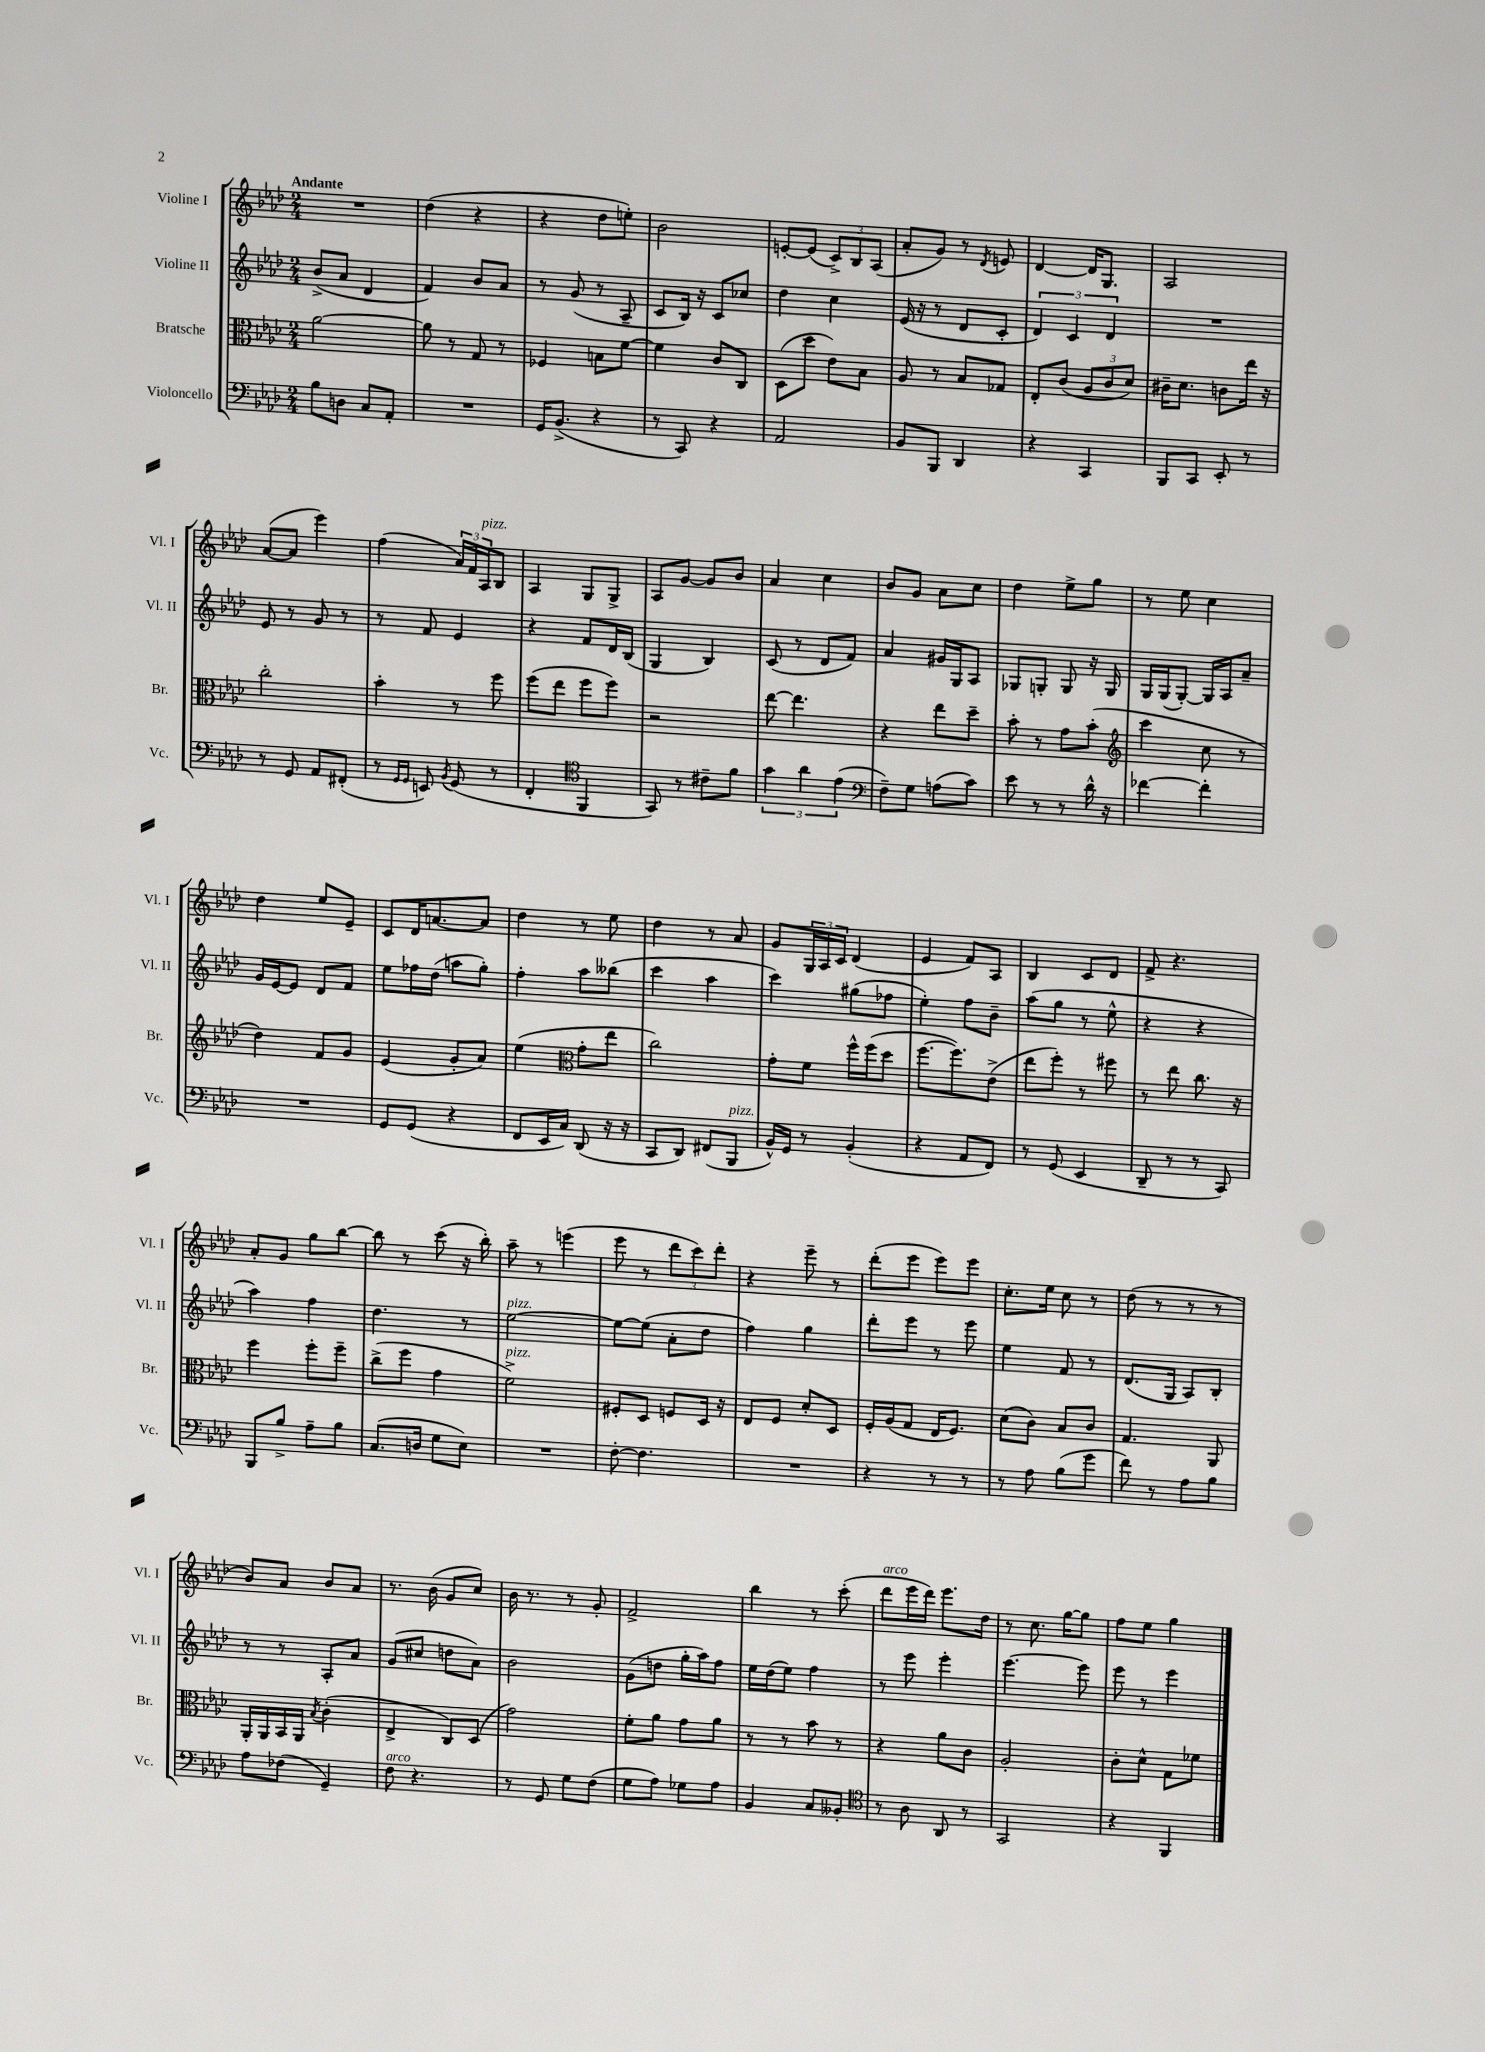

**kern	**kern	**kern	**kern
*staff4	*staff3	*staff2	*staff1
*clefF4	*clefC3	*clefG2	*clefG2
*k[b-e-a-d-]	*k[b-e-a-d-]	*k[b-e-a-d-]	*k[b-e-a-d-]
*M2/4	*M2/4	*M2/4	*M2/4
8B-	[2a-	(8b-^	2r
8D	.	8a-	.
8C	.	4d-	.
8AA-'	.	.	.
=	=	=	=
2r	8a-]	4f)	(4dd-
.	8r	.	.
.	8G	8b-	4r
.	8r	8a-	.
=	=	=	=
16GG	4F-	8r	4r
(8.BB-^	.	.	.
.	.	(8g	.
4r	8B	8r	8dd-
.	[8f	8A-~	8ee')
=	=	=	=
8r	4f]	8c	2b-
8CC)	.	16B-)	.
.	.	16r	.
4r	8c	8c	.
.	8C	8cc-	.
=	=	=	=
2AA-	(8D-	4dd-	[8e'
.	8dd-	.	(8e]
.	8e-)	4cc	12c^)
.	.	.	12B-
.	8B-	.	.
.	.	.	(12A-
=	=	=	=
8BB-	8A-	(16e-	8a-'
.	.	16r	.
8BBB-	8r	8r	8g)
4DD-	8B-	8d-	8r
.	.	.	8qd-
.	8G-	8c'	8e
=	=	=	=
4r	8E-'	6d-)	[4d-
.	(8c	.	.
.	.	6c	.
4CC	12A-	.	16d-]
.	.	.	8.G
.	12c	6d-	.
.	12d-)	.	.
=	=	=	=
8BBB-	16c#~	2r	2A-
.	8.d-	.	.
8CC	.	.	.
8EE-'	8c	.	.
8r	16ee-	.	.
.	16r	.	.
=	=	=	=
8r	2cc'	8e-	([8a-
8GG	.	8r	8a-]
8AA-	.	8g	4eee-)
(8FF#'	.	8r	.
=	=	=	=
8r	4b-'	8r	(4ff
16qqGG	.	.	.
16qqGG	.	.	.
8EE)	.	8f	.
8qBB-	.	.	.
(8GG	8r	4e-	24a-)
.	.	.	24f
.	.	.	24A-
8r	8ff	.	8B-
=	=	=	=
4FF'	(8ff	4r	4A-
.	8ee-	.	.
*clefC4	*	*	*
4FF	8ff	8f	8G
.	8ff)	16d-	8G^
.	.	(16B-	.
=	=	=	=
8GG)	2r	4G	8A-
8r	.	.	[8g
8c#~	.	4B-)	8g]
8f	.	.	8b-
=	=	=	=
6g	[8ee-	(8c	4a-
.	4.ee-]	8r	.
6a-	.	.	.
.	.	8d-	4cc
(6e-	.	.	.
.	.	8f)	.
=	=	=	=
*clefF4	*	*	*
8F~)	4r	4a-	8b-
8G	.	.	8g
(8A	8ee-	16g#	8a-
.	.	16G	.
8c)	8dd-~	8A-	8cc
=	=	=	=
8e-	8b-'	8G-	4dd-
8r	8r	8G'	.
8r	8g	8G	8ee-^
16d-^^	(8b-'	16r	8gg
16r	.	16G	.
=	=	=	=
*	*clefG2	*	*
[4f-	4ccc	16G	8r
.	.	(16G	.
.	.	[8G')	8ee-
4f-']	8cc	16G]	4cc
.	.	16A-	.
.	8r	8a-~	.
=	=	=	=
2r	4dd-)	16g	4dd-
.	.	[16e-	.
.	.	8e-]	.
.	8f	8d-	8ee-
.	8g	8f	8e-~
=	=	=	=
8GG	(4e-	8ee-	8c
(8GG	.	16ff-	16d-
.	.	(16dd-	[8.a
4r	8g'	8aa	.
.	8a-)	8gg')	8a]
=	=	=	=
8FF	(4ee-	4ff'	4dd-
16EE-	.	.	.
16C)	.	.	.
*	*clefC3	*	*
(8DD-	8g'	8aa-	8r
16r	8ee-	(8bb--	8ee-
16r	.	.	.
=	=	=	=
8CC	2cc)	4ccc	4dd-
8DD-)	.	.	.
(8FF#	.	4aa-	8r
8BBB-	.	.	8a-
=	=	=	=
16BB-^^)	8g'	4ccc)	8g
16GG	.	.	.
8r	8f	.	24G
.	.	.	24A-
.	.	.	24c
(4BB-'	16ff^^	(8gg#	(4d-
.	(16ff	.	.
.	8dd-	8ff-	.
=	=	=	=
4r	[8.ff	4ee-')	4e-
.	8.ff])	.	.
8AA-	.	8ff	8f)
8FF)	(8e-^	8b-~	8A-
=	=	=	=
8r	8ee-	(8aa-	4B-
(8GG	8ff')	8gg	.
4EE-	8r	8r	8c
.	8ff#	8ee-^^	8d-
=	=	=	=
8DD-~	8r	4r	8f^
8r	8ee-	.	4.r
8r	8.cc	4r	.
8CC)	.	.	.
.	16r	.	.
=	=	=	=
8BBB-	4ff	4aa-)	8a-'
8B-^	.	.	8g
8A-~	8ff'	4ff	8gg
8B-	8ff~	.	[8bb-
=	=	=	=
(8.C	(8cc^	4.dd-	8bb-]
.	8ff	.	8r
16D	.	.	.
8G	4g	.	(8ccc
8E-)	.	8r	16r
.	.	.	16bb-')
=	=	=	=
2r	2f^)	[2ee-	8aa-~
.	.	.	8r
.	.	.	(4eee
=	=	=	=
[8F'	8F#'	8ee-_	8eee-
4.F]	8D-	(8ee-]	8r
.	8F	8a-'	12ddd-
.	.	.	12ccc)
.	16D-	8dd-	.
.	.	.	12ddd-'
.	16r	.	.
=	=	=	=
2r	8E-	4ff)	4r
.	8F	.	.
.	8d-'	4gg	8eee-~
.	8D-	.	8r
=	=	=	=
4r	16F'	8ddd-'	(8ddd-'
.	(16A-	.	.
.	8G	8eee-	8eee-
8r	16E-	8r	8eee-)
.	8.F)	.	.
8r	.	8eee-	8eee-
=	=	=	=
8r	(8d-	4ee-	8.cc'
8A-	8c)	.	.
.	.	.	16ee-
(8B-	8B-	8f	8cc
8g	8c	8r	8r
=	=	=	=
8f)	4.G	(8.d-	(8dd-
8r	.	.	8r
.	.	16G	.
8A-	.	8A-)	8r
8B-	8AA-	8B-'	8r
=	=	=	=
8A-	16AA-'	8r	8b-)
.	16AA-	.	.
(8F-	16BB-	8r	8a-
.	16AA-	.	.
.	8qB-	.	.
4GG~)	(4c'	8A-'	8b-
.	.	8a-	8a-
=	=	=	=
8F	4E-^	(8g	8.r
4.r	.	8cc#	.
.	.	.	(16b-
.	8C)	8dd	8g
.	(8D-	8a-)	8cc)
=	=	=	=
8r	2g)	2b-	16b-
.	.	.	8.r
8GG	.	.	.
8G	.	.	8r
(8F	.	.	8g'
=	=	=	=
8G	8f'	(8g	2f^
8A-)	8a-	8dd	.
8G-	8g	16gg'	.
.	.	16aa-)	.
8A-	8a-	8ff	.
=	=	=	=
4BB-	8r	16ee-	4bb-
.	.	(16dd-	.
.	8r	8ee-)	.
8C	8b-	4ff	8r
8BB--'	8r	.	(8ccc'
=	=	=	=
*clefC4	*	*	*
8r	4r	8r	8ddd-
8A-	.	8eee-	16eee-
.	.	.	16ddd-)
8AA-	8a-	4eee-'	8.eee-
8r	8c	.	.
.	.	.	16dd-
=	=	=	=
2GG	2A-'	[4.eee-	8r
.	.	.	8.cc
.	.	.	[16gg
.	.	8eee-]	8gg]
=	=	=	=
4r	8c'	8eee-	8ff
.	8d-^^	8r	8ee-
4FF	8G	4eee-	4gg
.	8f-	.	.
==	==	==	==
*-	*-	*-	*-
